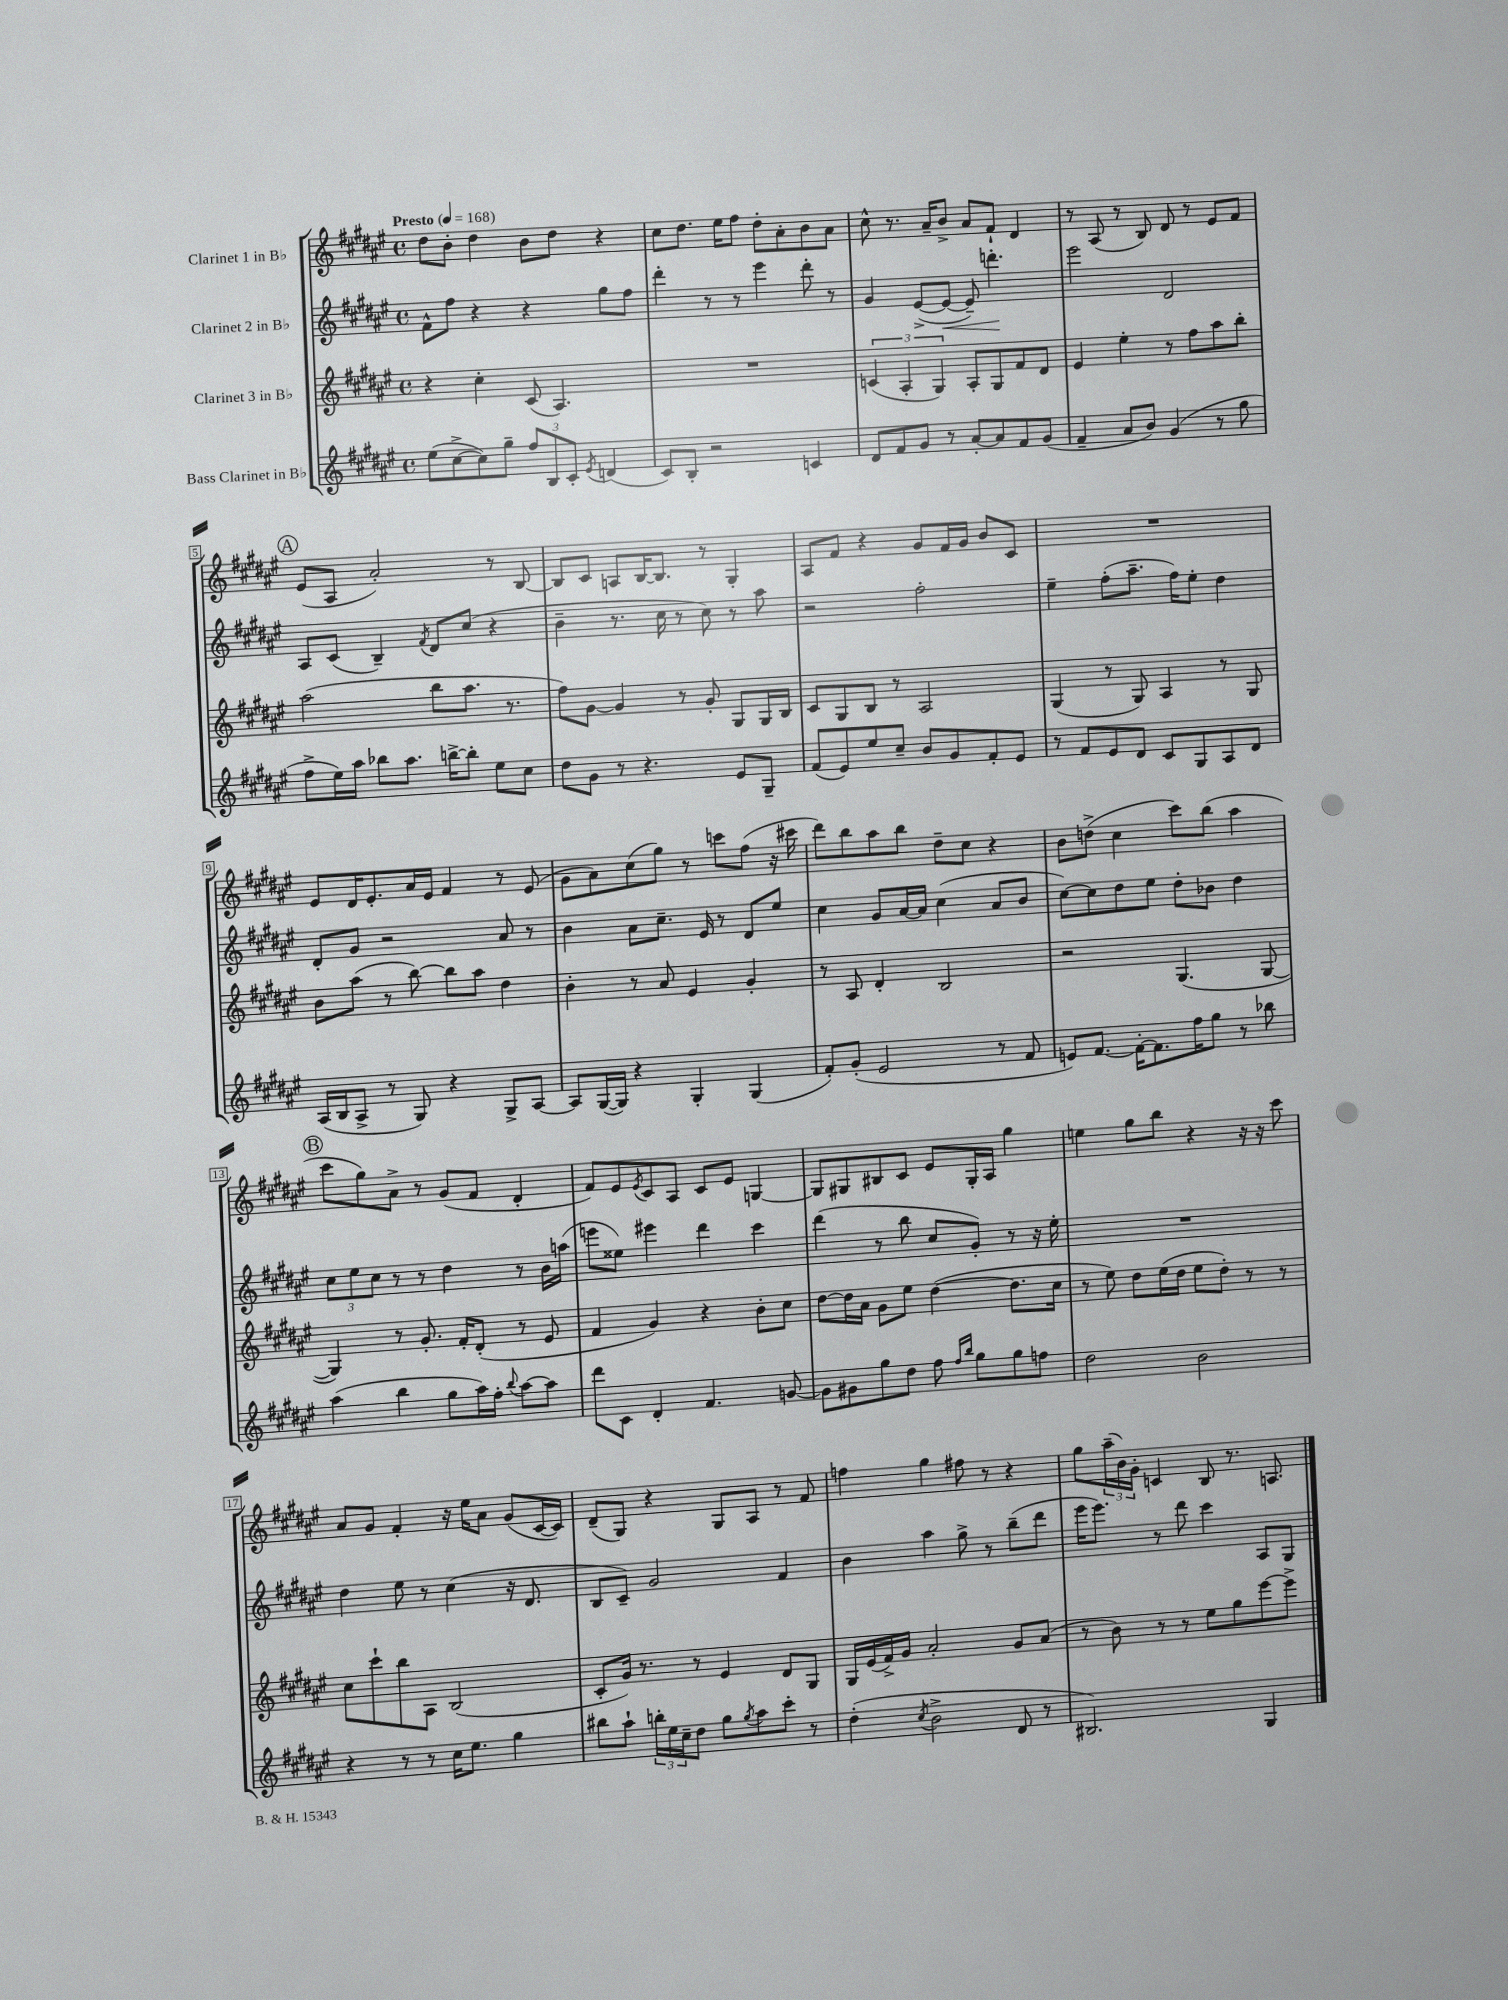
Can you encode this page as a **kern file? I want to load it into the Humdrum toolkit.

**kern	**kern	**kern	**dynam	**kern
*part4	*part3	*part2	*part2	*part1
*staff4	*staff3	*staff2	*staff2	*staff1
*I"Bass Clarinet in B♭	*I"Clarinet 3 in B♭	*I"Clarinet 2 in B♭	*	*I"Clarinet 1 in B♭
*clefG2	*clefG2	*clefG2	*	*clefG2
*k[f#c#g#d#a#e#]	*k[f#c#g#d#a#e#]	*k[f#c#g#d#a#e#]	*	*k[f#c#g#d#a#e#]
*M4/4	*M4/4	*M4/4	*	*M4/4
*met(c)	*met(c)	*met(c)	*	*met(c)
*MM168	*MM168	*MM168	*	*MM168
=1	=1	=1	=1	=1
!	!	!	!	!LO:TX:a:B:t=Presto
(8ee#\L	4r	8f#^^\L	.	8dd#\L
[8cc#^\	.	8ff#\J	.	8b'\J
8cc#\])	4cc#'\	4r	.	4dd#\
8gg#~\J	.	.	.	.
12ff#/L	(8c#/	4r	.	8b\L
12B/	.	.	.	.
.	4.A#/)	.	.	8dd#\J
12c#'/J	.	.	.	.
8qe#/	.	.	.	.
(4dn/	.	8gg#\L	.	4r
.	.	8ff#\J	.	.
=2	=2	=2	=2	=2
8c#/L)	1r	4ddd#'\	.	8cc#\L
8B'/J	.	.	.	8.dd#\J
2r	.	8r	.	.
.	.	.	.	16ee#\KL
.	.	8r	.	8ff#\J
.	.	4eee#\	.	8dd#'\L
.	.	.	.	8a#'\
4cn/	.	8ddd#'\	.	8b\
.	.	8r	.	8a#\J
=3	=3	=3	=3	=3
8d#/L	(6cn/	4g#/	.	8cc#^^\
8f#/	.	.	.	8.r
.	6A#'/	.	.	.
8g#/J	.	([8e#^/L	.	.
.	.	.	.	16a#~/KL
.	6G#/)	.	.	.
!	!	!	!LO:HP:b	!
8r	.	8e#/J_	<	8b^/J
[8a#'/L	8A#'/L	8e#~/])	.	8a#/L
8a#/]	8G#/	4.dddn'\	.	8f#`/J
8f#/	8f#/	.	.	4d#/
(8g#/J	8d#/J	.	.	.
.	.	.	[	.
=4	=4	=4	=4	=4
4f#~/	4e#/	2eee#\	.	8r
.	.	.	.	(8A#/
8a#/L	4ee#'\	.	.	8r
8b/J)	.	.	.	8B/)
(4g#/	8r	2d#/	.	8d#/
.	8ff#\L	.	.	8r
8r	8aa#\	.	.	8e#/L
8gg#\	8bb'\J	.	.	8f#/J
!!LO:LB:g=z
!!LO:REH:place=s1:t=A
=5	=5	=5	=5	=5
8ff#^\L	(2aa#\	8A#/L	.	(8e#/L
16ee#\L)	.	(8c#/J	.	8A#/J
16aa#\JJ	.	.	.	.
8bb-X\L	.	4B~/)	.	2a#'/)
8.aa#\J	.	.	.	.
.	.	8qf#/	.	.
.	8bb\L	8d#/L	.	.
[16bbn^\KL	.	.	.	.
8bb'\J]	8.aa#\J	(8cc#/J	.	.
8ee#\L	.	4r	.	8r
.	8.r	.	.	.
8cc#\J	.	.	.	[8B/
=6	=6	=6	=6	=6
8dd#\L	8ff#\L)	4b~\	.	8B/L]
8g#\J	[8g#\J	.	.	8c#/J
8r	4g#/]	8.r	.	8An/L
4.r	.	.	.	[16B/K
.	.	16cc#\	.	8.B/J]
.	8r	8r	.	.
.	8g#'/	8cc#\)	.	8r
8e#/L	8G#/L	8r	.	4G#'/
8G#~/J	16G#/L	8aa#\	.	.
.	16B/JJ	.	.	.
=7	=7	=7	=7	=7
(8f#/L	8c#/L	2r	.	8A#/L
8e#/)	8G#/	.	.	8f#/J
8ee#/	8B/J	.	.	4r
8cc#~/J	8r	.	.	.
8b/L	2A#/	2ff#'\	.	8g#/L
8g#/	.	.	.	16f#/L
.	.	.	.	16g#/JJ
8f#'/	.	.	.	8b/L
8e#/J	.	.	.	8c#/J
=8	=8	=8	=8	=8
8r	(4G#/	4ee#~\	.	1r
8f#/L	.	.	.	.
8e#/	8r	(8ff#'\L	.	.
8d#/J	8G#/)	8.aa#~\J	.	.
8c#/L	4A#/	.	.	.
.	.	16ff#\KL)	.	.
8G#/	.	8ee#'\J	.	.
8A#/	8r	4dd#\	.	.
8d#/J	8G#/	.	.	.
!!LO:LB:g=z
=9	=9	=9	=9	=9
(16A#/LL	8b\L	8d#'/L	.	8e#/L
16B/J	.	.	.	.
8A#^/J	(8aa#\J	8g#/J	.	16d#/K
.	.	.	.	8.e#'/
8r	8r	2r	.	.
8G#/)	[8bb\)	.	.	16a#/L
.	.	.	.	16e#/JJ
4r	8bb\L]	.	.	4f#/
.	8aa#\J	.	.	.
8G#^/L	4dd#\	8a#/	.	8r
[8A#/J	.	8r	.	(8e#/
=10	=10	=10	=10	=10
8A#/L]	4b'\	4b\	.	8g#\L
([16G#/L	.	.	.	8a#\)
16G#/JJ])	.	.	.	.
4r	8r	8a#\L	.	(8cc#\
.	8a#/	8.cc#~\J	.	8gg#\J)
4G#'/	4e#/	.	.	8r
.	.	16e#/	.	.
.	.	8r	.	8cccn\L
(4G#/	4g#'/	8d#/L	.	(8ff#\J
.	.	8ee#/J	.	16r
.	.	.	.	16ccc#X\
=11	=11	=11	=11	=11
8f#'/L)	8r	4cc#\	.	8ddd#\L)
(8g#'/J	8A#/	.	.	8bb\
2e#/	4d#'/	8g#/L	.	8aa#\
.	.	[16a#/L	.	8bb\J
.	.	16a#/JJ]	.	.
.	2B/	(4cc#\	.	8dd#~\L
.	.	.	.	8cc#\J
8r	.	8a#/L	.	4r
8f#/	.	8b/J	.	.
=12	=12	=12	=12	=12
8en/L)	2r	[8cc#\L)	.	8b\L
[8.f#/J	.	8cc#\]	.	(8ddn^\J
.	.	8dd#\	.	4cc#\
16f#'\KL_	.	.	.	.
8.f#\]	.	8ee#\J	.	.
.	(4.G#/	8dd#'\L	.	8ccc#\L)
16ff#\K	.	.	.	.
8gg#\J	.	8b-X\J	.	(8bb\J
8r	.	4dd#\	.	4aa#\
8bb-X\	[8G#/	.	.	.
!!LO:LB:g=z
!!LO:REH:place=s1:t=B
=13	=13	=13	=13	=13
(4aa#\	4G#/])	12cc#\L	.	8ccc#\L
.	.	12ee#\	.	.
.	.	.	.	8gg#\)
.	.	12cc#\J	.	.
4bb\	8r	8r	.	8a#^\J
.	8.g#'/	8r	.	8r
8gg#\L	.	4dd#\	.	(8g#/L
.	16f#'/KL	.	.	.
16aa#\L)	(8d#'/J	.	.	8f#/J
16ff#'\JJ	.	.	.	.
8qqbb/	.	.	.	.
[8aa#\L	8r	8r	.	4d#'/
8aa#\J]	8e#/	16b\LL	.	.
.	.	(16aan\JJ	.	.
=14	=14	=14	=14	=14
8ddd#\L	4f#/	8eeen\L	.	8f#/L)
8c#\J	.	8ee##X\J)	.	8e#/
.	.	.	.	8qe#/
4d#'/	4g#/)	4eee#X\	.	8c#/
.	.	.	.	8A#/J
4.f#/	4r	4ddd#\	.	8c#/L
.	.	.	.	8e#/J
.	8b'\L	4ccc#\	.	[4Gn/
[8gn/	8cc#\J	.	.	.
=15	=15	=15	=15	=15
8g\L]	[8dd#\L	(4ddd#\	.	8G/L]
8g#X\	16dd#\L]	.	.	8G#X/
.	16a#\JJ	.	.	.
8gg#\	8g#\L	8r	.	8B#X/
8dd#\J	8ee#\J	8bb\	.	8c#/J
8ff#\	([4dd#\	8cc#/L	.	8e#/L
16qqff#/LL	.	.	.	.
16qqbb/JJ	.	.	.	.
8gg#\L	.	8g#'/J)	.	16G#'/L
.	.	.	.	16A#/JJ
8gg#\	8.dd#\L]	8r	.	4gg#\
8ffn\J	.	16r	.	.
.	16cc#\Jk	16ee#'\	.	.
=16	=16	=16	=16	=16
2dd#\	8r	1r	.	4een\
.	8ee#\)	.	.	.
.	8dd#\L	.	.	8gg#\L
.	(16ee#\L	.	.	8bb\J
.	16dd#\JJ	.	.	.
2b\	8ee#\L	.	.	4r
.	8dd#'\J)	.	.	.
.	8r	.	.	16r
.	.	.	.	16r
.	8r	.	.	8ccc#\
!!LO:LB:g=z
=17	=17	=17	=17	=17
4r	8cc#\L	4dd#\	.	8a#/L
.	8ccc#`\	.	.	8g#/J
8r	8bb\	8ee#\	.	4f#'/
8r	8A#\J	8r	.	.
16cc#\KL	(2B/	(4cc#\	.	16r
8.ee#\J	.	.	.	16ee#\KL
.	.	.	.	8a#\J
4gg#\	.	16r	.	(8g#/L
.	.	8.d#/	.	.
.	.	.	.	[16c#/L
.	.	.	.	16c#/JJ])
=18	=18	=18	=18	=18
8bb#X\L	8c#'/L	8B/L	.	(8d#~/L
8aa#`\J	16g#/Jk)	8c#~/J)	.	8G#/J)
.	8.r	.	.	.
24bbn'\LL	.	2g#/	.	4r
24ee#\	.	.	.	.
24cc#~\J	.	.	.	.
8dd#\J	8r	.	.	.
8gg#\L	4e#/	.	.	8G#/L
8qgg#/	.	.	.	.
8aa#\	.	.	.	8A#/J
8ccc#'\J	8d#/L	4f#/	.	8r
8r	8G#/J	.	.	8f#/
=19	=19	=19	=19	=19
(4dd#'\	16G#/LL	4b\	.	4ffn\
.	(16e#/	.	.	.
.	16f#^/)	.	.	.
.	16g#/JJ	.	.	.
8qcc#/	.	.	.	.
2b^\	2a#'/	4aa#\	.	4gg#\
.	.	8gg#^\	.	8ff#X\
.	.	8r	.	8r
8d#/	8g#/L	(8bb~\L	.	4r
8r	(8a#/J	8ddd#\J	.	.
=20	=20	=20	=20	=20
2.B#X/)	8r	16eee#\KL	.	8gg#\L
.	.	8.eee#\J)	.	.
.	8b\)	.	.	(24aa#~\L
.	.	.	.	24b\)
.	.	.	.	24g#'\JJ
.	8r	8r	.	4cn/
.	8r	8ddd#\	.	.
.	8ee#\L	4ccc#\	.	8B/
.	8gg#\	.	.	8.r
4G#/	[8eee#\	8A#/L	.	.
.	.	.	.	8.An/
.	8eee#^\J]	8G#/J	.	.
==	==	==	==	==
*-	*-	*-	*-	*-
